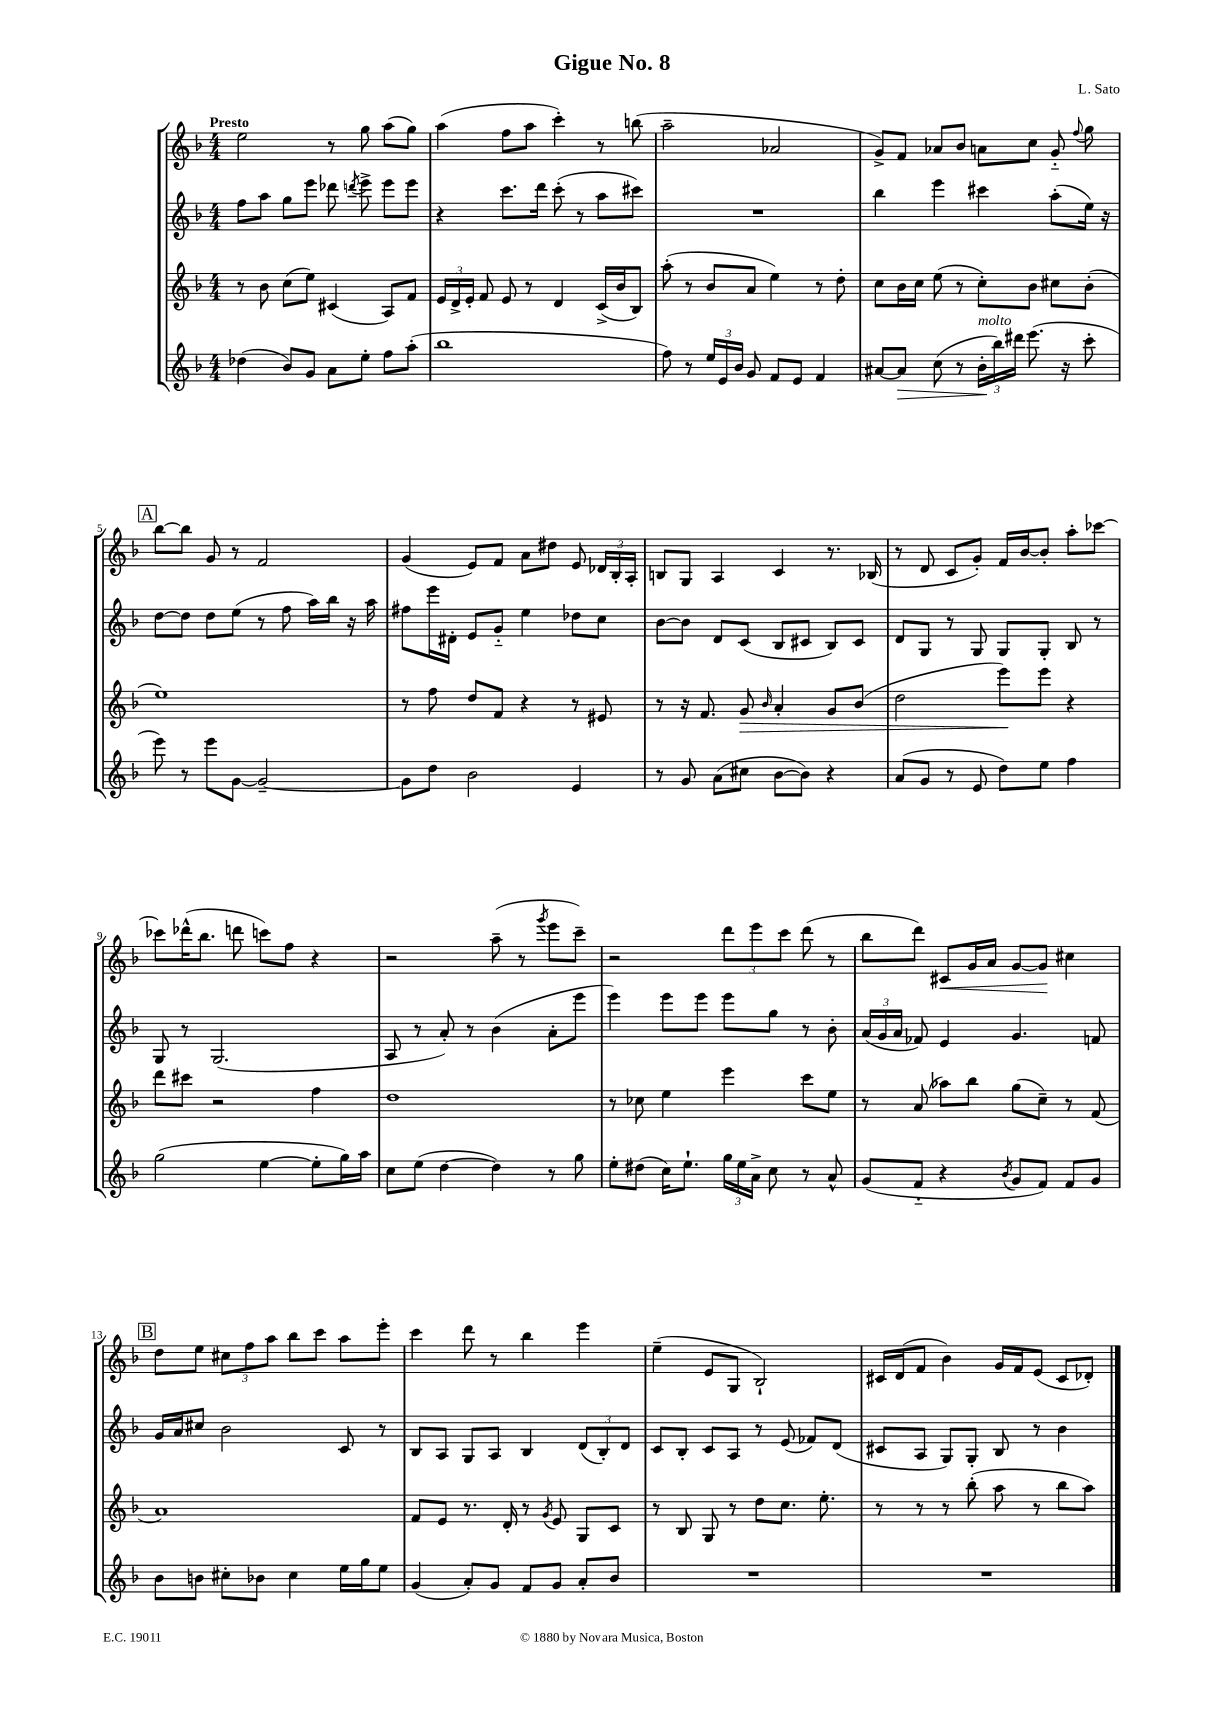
\header { title = "Gigue No. 8" composer = "L. Sato" }
<<
\new StaffGroup <<
\new Staff = "s0" {
    \clef treble \key f \major \numericTimeSignature \time 4/4 \tempo "Presto"
    \autoBeamOff e''2 r8 g''8 a''8[( g''8]) |
    a''4( f''8[ a''8] c'''4-.) r8 b''8( |
    a''2-- aes'2 |
    g'8[->) f'8] aes'8[ bes'8] a'8[ c''8] g'8-_ \appoggiatura { f''8 } g''8 |
    \mark \markup { \box "A" } bes''8[~ bes''8] g'8 r8 f'2 |
    g'4( e'8[) f'8] a'8[ dis''8] e'8 \tuplet 3/2 { des'16[ bes16-. a16]-. } |
    b8[ g8] a4 c'4 r8. bes16( |
    r8 d'8 c'8[ g'8]-.) f'16[ bes'16~ bes'8]-. a''8[-. ces'''8]~ |
    ces'''8[ des'''16-^( bes''8.] d'''8 c'''8[) f''8] r4 |
    r2 a''8--( r8 \acciaccatura { g'''8 } e'''8[ c'''8]--) |
    r2 \tuplet 3/2 { d'''8[ e'''8 c'''8] } d'''8( r8 |
    bes''8[ d'''8]) cis'8[\< g'16 a'16] g'8[~ g'8]\! cis''4 |
    \mark \markup { \box "B" } d''8[ e''8] \tuplet 3/2 { cis''8[ f''8 a''8] } bes''8[ c'''8] a''8[ e'''8]-. |
    c'''4 d'''8 r8 bes''4 e'''4 |
    e''4--( e'8[ g8] bes2-!) |
    cis'16[ d'16( f'8] bes'4) g'16[ f'16 e'8]( cis'8[ des'8]-.) \bar "|." |
}
\new Staff = "s1" {
    \clef treble \key f \major \numericTimeSignature \time 4/4
    \autoBeamOff f''8[ a''8] g''8[ e'''8] des'''8 \acciaccatura { d'''8 } e'''8-> e'''8[ e'''8] |
    r4 c'''8.[ d'''16] c'''8-.( r8 a''8[ cis'''8]) |
    R1 |
    bes''4 e'''4 cis'''4 a''8[-.( e''16]) r16 |
    \mark \markup { \box "A" } d''8[~ d''8] d''8[ e''8]( r8 f''8 a''16[) bes''16] r16 a''16 |
    fis''8[ e'''16 dis'16]-. e'8[ g'8]-_ e''4 des''8[ c''8] |
    bes'8[~ bes'8] d'8[ c'8]( bes8[ cis'8] bes8[) cis'8] |
    d'8[ g8] r8 g8 g8[ g8]-. bes8 r8 |
    g8 r8 g2.( |
    a8 r8 a'8-.) r8 bes'4( a'8[-. e'''8] |
    e'''4) e'''8[ e'''8] e'''8[ g''8] r8 bes'8-. |
    \tuplet 3/2 { a'16[( g'16 a'16] } fes'8) e'4 g'4. f'8 |
    \mark \markup { \box "B" } g'16[ a'16 cis''8] bes'2 c'8 r8 |
    bes8[ a8] g8[ a8] bes4 \tuplet 3/2 { d'8[( bes8-.) d'8] } |
    c'8[ bes8]-. c'8[ a8] r8 e'8( fes'8[) d'8]( |
    cis'8[ a8] g8[) g8]-. bes8 r8 bes'4 \bar "|." |
}
\new Staff = "s2" {
    \clef treble \key f \major \numericTimeSignature \time 4/4
    \autoBeamOff r8 bes'8 c''8[( e''8]) cis'4( a8[) f'8] |
    \tuplet 3/2 { e'16[ d'16-> e'16]-. } f'8 e'8 r8 d'4 c'16[->( bes'16 bes8]) |
    a''8-.( r8 bes'8[ a'8] e''4) r8 d''8-. |
    c''8[ bes'16 c''16] e''8( r8 c''8[-.) bes'8] cis''8[ bes'8]-.( |
    \mark \markup { \box "A" } e''1) |
    r8 f''8 d''8[ f'8] r4 r8 eis'8 |
    r8 r16 f'8. g'8\> \grace { bes'16 } a'4-. g'8[ bes'8]( |
    d''2 e'''8[\!) e'''8] r4 |
    d'''8[ cis'''8] r2 f''4 |
    d''1 |
    r8 ces''8 e''4 e'''4 c'''8[ e''8] |
    r8 a'8( aes''8[) bes''8] g''8[( c''8]--) r8 f'8( |
    \mark \markup { \box "B" } a'1) |
    f'8[ e'8] r8. d'16-. r8 \acciaccatura { g'8 } e'8 g8[ c'8] |
    r8 bes8 g8 r8 d''8[ c''8.] e''8.-. |
    r8 r8 r8 bes''8-.( a''8 r8 bes''8[ a''8]) \bar "|." |
}
\new Staff = "s3" {
    \clef treble \key f \major \numericTimeSignature \time 4/4
    \autoBeamOff des''4( bes'8[) g'8] a'8[ e''8]-. f''8[ a''8]-.( |
    bes''1 |
    f''8) r8 \tuplet 3/2 { e''16[ e'16 bes'16] } g'8 f'8[ e'8] f'4 |
    ais'8[~ ais'8]\> c''8( r8 \tuplet 3/2 { bes'16[-.\!^\markup { \italic "molto" } bes''16) dis'''16] } e'''8.( r16 c'''8-. |
    \mark \markup { \box "A" } e'''8) r8 e'''8[ g'8]~ g'2~-- |
    g'8[ d''8] bes'2 e'4 |
    r8 g'8 a'8[( cis''8] bes'8[~ bes'8]) r4 |
    a'8[( g'8] r8 e'8 d''8[) e''8] f''4 |
    g''2( e''4~ e''8[-. g''16) a''16] |
    c''8[ e''8]( d''4~ d''4) r8 g''8 |
    e''8[-. dis''8]( c''16[) e''8.]-! \tuplet 3/2 { g''16[ e''16 a'16]-> } c''8 r8 a'8-^ |
    g'8[( f'8]-_ r4 \acciaccatura { bes'8 } g'8[ f'8]) f'8[ g'8] |
    \mark \markup { \box "B" } bes'8[ b'8] cis''8[-. bes'8] cis''4 e''16[ g''16 e''8] |
    g'4( a'8[-.) g'8] f'8[ g'8] a'8[-. bes'8] |
    R1 |
    R1 \bar "|." |
}
>>
>>
